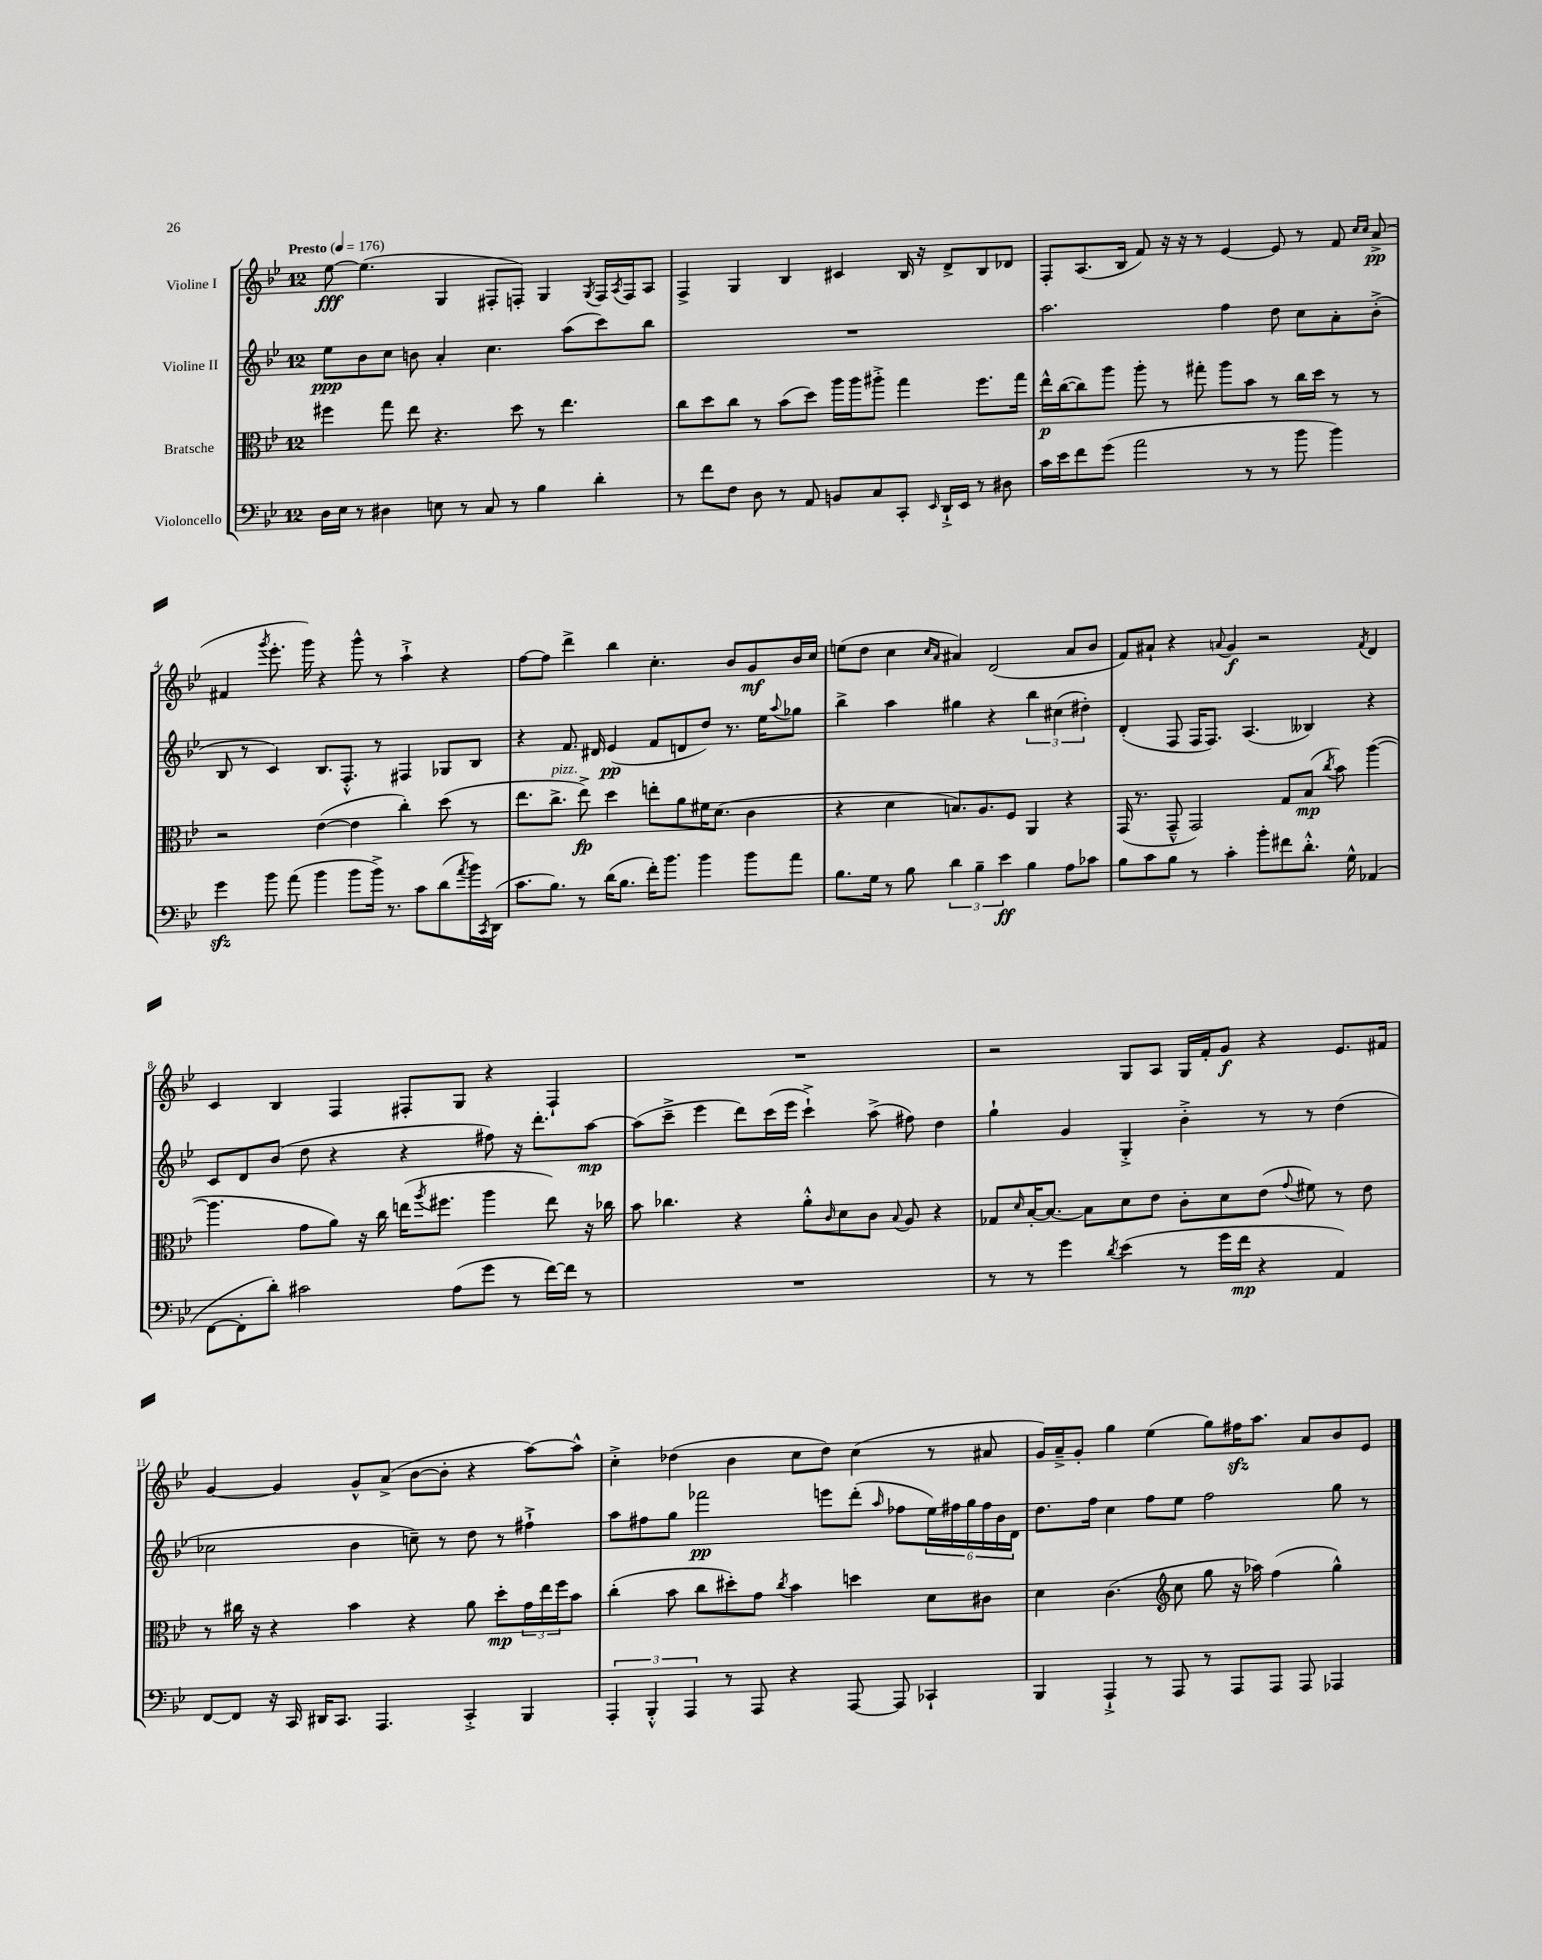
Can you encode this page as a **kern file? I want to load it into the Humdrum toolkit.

**kern	**dynam	**kern	**dynam	**kern	**dynam	**kern	**dynam
*part4	*part4	*part3	*part3	*part2	*part2	*part1	*part1
*staff4	*staff4	*staff3	*staff3	*staff2	*staff2	*staff1	*staff1
*I"Violoncello	*	*I"Bratsche	*	*I"Violine II	*	*I"Violine I	*
*clefF4	*	*clefC3	*	*clefG2	*	*clefG2	*
*k[b-e-]	*	*k[b-e-]	*	*k[b-e-]	*	*k[b-e-]	*
*M12/8	*	*M12/8	*	*M12/8	*	*M12/8	*
*MM176	*	*MM176	*	*MM176	*	*MM176	*
=1	=1	=1	=1	=1	=1	=1	=1
!	!	!	!	!	!	!LO:TX:a:B:t=Presto	!
16D\LL	.	4ff#X\	.	8ee-\L	ppp	[8ee-\	fff
16E-\JJ	.	.	.	.	.	.	.
8r	.	.	.	8b-\	.	(4.ee-\]	.
4D#X\	.	8gg\	.	8cc\J	.	.	.
.	.	8ee-\	.	8bn\	.	.	.
8En\	.	4.r	.	4a'/	.	4G/	.
8r	.	.	.	.	.	.	.
8C/	.	.	.	4.cc\	.	8F#X'/L	.
8r	.	8dd\	.	.	.	8Fn'/J)	.
4B-\	.	8r	.	.	.	4G/	.
.	.	4.ee-\	.	(8aa\L	.	.	.
.	.	.	.	.	.	8qG/	.
4d'\	.	.	.	8ccc\)	.	16F/LL	.
.	.	.	.	.	.	8qA/	.
.	.	.	.	.	.	16F/J	.
.	.	.	.	8bb-\J	.	8A/J	.
=2	=2	=2	=2	=2	=2	=2	=2
8r	.	8cc\L	.	1.r	.	4F^/	.
8f\L	.	8dd\	.	.	.	.	.
8F\J	.	8cc\J	.	.	.	4G/	.
8D\	.	8r	.	.	.	.	.
8r	.	(8b-\L	.	.	.	4B-/	.
8AA/	.	8dd\J)	.	.	.	.	.
8BBn/L	.	16aa\LL	.	.	.	4c#X/	.
.	.	16aa\J	.	.	.	.	.
8C/	.	8aa#X'^\J	.	.	.	.	.
8CC'/J	.	4gg\	.	.	.	16B-/	.
.	.	.	.	.	.	16r	.
16qqEE-/	.	.	.	.	.	.	.
16DD`^/LL	.	.	.	.	.	8d^/L	.
16EE-/JJ	.	.	.	.	.	.	.
8r	.	8.ff\L	.	.	.	8B-/	.
8D#X\	.	.	.	.	.	8d-X/J	.
.	.	16gg\Jk	.	.	.	.	.
=3	=3	=3	=3	=3	=3	=3	=3
16c\LL	.	16ee-^^\LL	p	2.aa\	.	8F'/L	.
16e-\J	.	([16cc\J	.	.	.	.	.
8f\	.	8cc\])	.	.	.	(8.A/	.
(8g\J	.	8aa\J	.	.	.	.	.
.	.	.	.	.	.	16B-/Jk	.
2a\	.	8aa'\	.	.	.	8f/)	.
.	.	8r	.	.	.	16r	.
.	.	.	.	.	.	16r	.
.	.	8gg#X'\	.	.	.	8r	.
.	.	8aa\L	.	4ff\	.	[4e-/	.
8r	.	8b-\J	.	.	.	.	.
8r	.	8r	.	8dd\	.	8e-/]	.
8b-\	.	16cc\LL	.	8cc\L	.	8r	.
.	.	16dd\JJ	.	.	.	.	.
4b-\)	.	8r	.	8a'\	.	8f/	.
.	.	.	.	.	.	16qqcc/LL	.
.	.	.	.	.	.	16qqcc/JJ	.
.	.	8r	.	(8b-'^\J	.	(8a^/	pp
!!LO:LB:g=z
=4	=4	=4	=4	=4	=4	=4	=4
4gzz\	.	2r	.	8B-/	.	4f#X/	.
.	.	.	.	8r	.	.	.
.	.	.	.	.	.	8qggg/	.
8b-\	.	.	.	4c/)	.	8.eee-'\	.
(8a\	.	.	.	.	.	.	.
.	.	.	.	.	.	16ggg\)	.
4b-\	.	([4e-\	.	8.B-/L	.	4r	.
.	.	.	.	8.F'^^/J	.	.	.
8b-\L	.	4e-\]	.	.	.	8ggg^^\	.
16b-^\Jk)	.	.	.	8r	.	8r	.
8.r	.	.	.	.	.	.	.
.	.	4cc'\)	.	4F#X/	.	4aa`^\	.
8c\L	.	.	.	.	.	.	.
(8d\	.	(8dd\	.	8G-X/L	.	4r	.
8qa/	.	.	.	.	.	.	.
16b-\L)	.	8r	.	8B-/J	.	.	.
8qCC/	.	.	.	.	.	.	.
(16DD\JJ	.	.	.	.	.	.	.
=5	=5	=5	=5	=5	=5	=5	=5
8.c\L	.	8.ee-\L	.	4r	.	[8ff\L	.
.	.	.	.	.	.	8ff\J]	.
!	!	!LO:TX:a:i:t=pizz.	!	!	!	!	!
8.B-\J)	.	8.cc^\J	.	.	.	.	.
.	.	.	.	8.f/	.	4ddd^\	.
8r	.	8ee-^\)	fp	.	.	.	.
.	.	.	.	16d#X/	.	.	.
(16d\KL	.	4dd\	.	(4e-/	pp	4bb-\	.
8.B-\J	.	.	.	.	.	.	.
16f'\KL)	.	8een'\L	.	8f/L	.	4.cc'\	.
8.b-\J	.	.	.	.	.	.	.
.	.	8a\	.	8dn/	.	.	.
4b-\	.	16f#X\K	.	8dd/J)	.	.	.
.	.	(8.d\J	.	.	.	.	.
.	.	.	.	8.r	.	8b-/L	.
8b-\L	.	4c\	.	.	.	8g/	mf
.	.	.	.	16ee-\KL	.	.	.
.	.	.	.	8qqaa/	.	.	.
8a\J	.	.	.	8gg-X\J	.	16b-/L	.
.	.	.	.	.	.	16cc/JJ	.
=6	=6	=6	=6	=6	=6	=6	=6
8.B-\L	.	4r	.	4bb-^\	.	(8een\L	.
.	.	.	.	.	.	8dd\J	.
16G\Jk	.	.	.	.	.	.	.
8r	.	4d\	.	4aa\	.	4cc\	.
8B-\	.	.	.	.	.	.	.
.	.	.	.	.	.	16qqcc/LL	.
.	.	.	.	.	.	16qqa/JJ	.
6d\	.	8.Bn/L)	.	4gg#X\	.	4a#X/)	.
6B-~\	.	.	.	.	.	.	.
.	.	8.A/	.	.	.	.	.
.	.	.	.	4r	.	(2d/	.
6e-\	ff	.	.	.	.	.	.
.	.	8F/J	.	.	.	.	.
4B-\	.	4AA/	.	6bb-\	.	.	.
.	.	.	.	(6cc#X\	.	.	.
8A\L	.	4r	.	.	.	8a#/L	.
.	.	.	.	6dd#X'\)	.	.	.
8c-X\J	.	.	.	.	.	8b-/J	.
=7	=7	=7	=7	=7	=7	=7	=7
8B-\L	.	(16GG/	.	(4d'/	.	8f/L)	.
.	.	8.r	.	.	.	.	.
8c\	.	.	.	.	.	8a#X`/J	.
8B-\J	.	8GG~^^/	.	8F/	.	4r	.
8r	.	2GG/)	.	16F/KL	.	.	.
.	.	.	.	8.F/J)	.	.	.
.	.	.	.	.	.	8qqan/	.
4c'\	.	.	.	.	.	4g/	f
.	.	.	.	(4.A/	.	.	.
8b-'\L	.	.	.	.	.	2r	.
8f#X\	.	8G/L	.	.	.	.	.
8.d'^^\J	.	(8B-/J	mp	4B--X/)	.	.	.
.	.	8qcc/	.	.	.	.	.
.	.	8b-\)	.	.	.	.	.
16G^^\	.	.	.	.	.	.	.
.	.	.	.	.	.	8qf/	.
(4AA-X/	.	([4aa\	.	4r	.	4d/	.
!!LO:LB:g=z
=8	=8	=8	=8	=8	=8	=8	=8
[8FF\L	.	4.aa\]	.	8c/L	.	4c/	.
8FF'\]	.	.	.	8d/	.	.	.
8d'\J)	.	.	.	(8b-/J	.	4B-/	.
2c#X\	.	8g\L	.	8dd\	.	.	.
.	.	8a\J)	.	4r	.	4F/	.
.	.	16r	.	.	.	.	.
.	.	16cc\	.	.	.	.	.
.	.	(16een\KL	.	4r	.	8F#X'/L	.
.	.	8qaa/	.	.	.	.	.
.	.	8.ff#X\J	.	.	.	.	.
(8A\L	.	.	.	.	.	8G/J	.
8g\J	.	4aa\	.	8ff#X\)	.	4r	.
8r	.	.	.	16r	.	.	.
.	.	.	.	8.ddd'\L	.	.	.
[16f\LL)	.	8ee\)	.	.	.	4F#`/	.
16f\JJ]	.	.	.	.	.	.	.
8r	.	16r	.	[8aa\J	mp	.	.
.	.	16cc-X\	.	.	.	.	.
=9	=9	=9	=9	=9	=9	=9	=9
1.r	.	8b-\	.	(8aa\L]	.	1.r	.
.	.	4.cc-X\	.	8ccc~^\J	.	.	.
.	.	.	.	4eee-\	.	.	.
.	.	4r	.	8ddd\L)	.	.	.
.	.	.	.	(16ccc\L	.	.	.
.	.	.	.	16eee-\JJ	.	.	.
.	.	8a'^^\L	.	4ccc`^\)	.	.	.
.	.	16qqc/	.	.	.	.	.
.	.	8d\	.	.	.	.	.
.	.	8c\J	.	(8aa^\	.	.	.
.	.	8qqB-/	.	.	.	.	.
.	.	8A/	.	8ff#X\)	.	.	.
.	.	4r	.	4dd\	.	.	.
=10	=10	=10	=10	=10	=10	=10	=10
8r	.	8G-X/L	.	4gg`\	.	2r	.
.	.	16qqd/	.	.	.	.	.
8r	.	[16B-'/K	.	.	.	.	.
.	.	8.B-/J_	.	.	.	.	.
4g\	.	.	.	4g/	.	.	.
.	.	8B-\L]	.	.	.	.	.
8qd/	.	.	.	.	.	.	.
(4e-\	.	8d\	.	4G'^/	.	8G/L	.
.	.	8e-\J	.	.	.	8A/J	.
8r	.	8c'\L	.	4b-'^\	.	16G/LL	.
.	.	.	.	.	.	16f'/J	.
16g\LL	.	8d\	.	.	.	8g/J	f
16f\JJ	mp	.	.	.	.	.	.
4r	.	(8e-\J	.	8r	.	4r	.
.	.	8qqg/	.	.	.	.	.
.	.	8f#X\)	.	8r	.	.	.
4AA/)	.	8r	.	(4dd\	.	8.e-/L	.
.	.	8e-\	.	.	.	.	.
.	.	.	.	.	.	16f#X/Jk	.
!!LO:LB:g=z
=11	=11	=11	=11	=11	=11	=11	=11
[8FF/L	.	8r	.	2cc-X\	.	[4g/	.
8FF/J]	.	16cc#X\	.	.	.	.	.
.	.	16r	.	.	.	.	.
16r	.	4r	.	.	.	4g/]	.
16CC/	.	.	.	.	.	.	.
16DD#X/KL	.	.	.	.	.	.	.
8.CC/J	.	.	.	.	.	.	.
.	.	4b-\	.	4b-\	.	8g^^/L	.
4.AAA/	.	.	.	.	.	(8a^/J	.
.	.	4r	.	8ccn~\)	.	[8b-\L	.
.	.	.	.	8r	.	8b-'\J]	.
4CC'^/	.	8a\	.	8dd\	.	4r	.
.	.	8dd'\L	mp	8r	.	.	.
4BBB-/	.	24g\L	.	4ff#X`^\	.	[8aa\L)	.
.	.	24ee-\	.	.	.	.	.
.	.	24ff\J	.	.	.	.	.
.	.	8b-\J	.	.	.	8aa^^\J]	.
=12	=12	=12	=12	=12	=12	=12	=12
6AAA'/	.	(4cc'\	.	8aa\L	.	4cc'^\	.
.	.	.	.	8ff#X\	.	.	.
6BBB-'^^/	.	.	.	.	.	.	.
.	.	8b-\	.	8gg\J	.	(4dd-X\	.
6AAA/	.	.	.	.	.	.	.
.	.	8cc\L	.	2fff-X\	pp	.	.
8r	.	8dd#X'\)	.	.	.	4b-\	.
8AAA/	.	8g\J	.	.	.	.	.
.	.	8qcc/	.	.	.	.	.
4r	.	4b-\	.	.	.	8cc\L	.
.	.	.	.	8eeen\L	.	8dd-\J)	.
[8AAA/	.	4ddn\	.	(8ddd'\J	.	(4cc\	.
.	.	.	.	16qqaa/	.	.	.
8AAA/]	.	.	.	8ff-X\L	.	.	.
4CC-X`/	.	8d\L	.	24ee-\L)	.	8r	.
.	.	.	.	24ff#X\	.	.	.
.	.	.	.	24gg\	.	.	.
.	.	8c#X\J	.	24ff#\	.	8a#X/	.
.	.	.	.	24b-\	.	.	.
.	.	.	.	24d\JJ	.	.	.
=13	=13	=13	=13	=13	=13	=13	=13
4BBB-/	.	4d\	.	8.dd\L	.	16g/LL)	.
.	.	.	.	.	.	16a~^/J	.
.	.	.	.	.	.	8g'/J	.
.	.	.	.	16ff\Jk	.	.	.
4AAA`^/	.	(4.c\	.	4cc\	.	4gg\	.
8r	.	.	.	8ff\L	.	(4ee-\	.
*	*	*clefG2	*	*	*	*	*
8AAA/	.	8cc\	.	8ee-\J	.	.	.
8r	.	8gg\	.	2ff\	.	8gg\L)	.
8AAA/L	.	16r	.	.	.	16ff#Xzz\K	.
.	.	16aa-X\)	.	.	.	8.aa\J	.
8AAA/J	.	(4ff\	.	.	.	.	.
8AAA/	.	.	.	.	.	8a/L	.
4AAA-X/	.	4gg^^\)	.	8gg\	.	8b-/	.
.	.	.	.	8r	.	8e-/J	.
==	==	==	==	==	==	==	==
*-	*-	*-	*-	*-	*-	*-	*-
